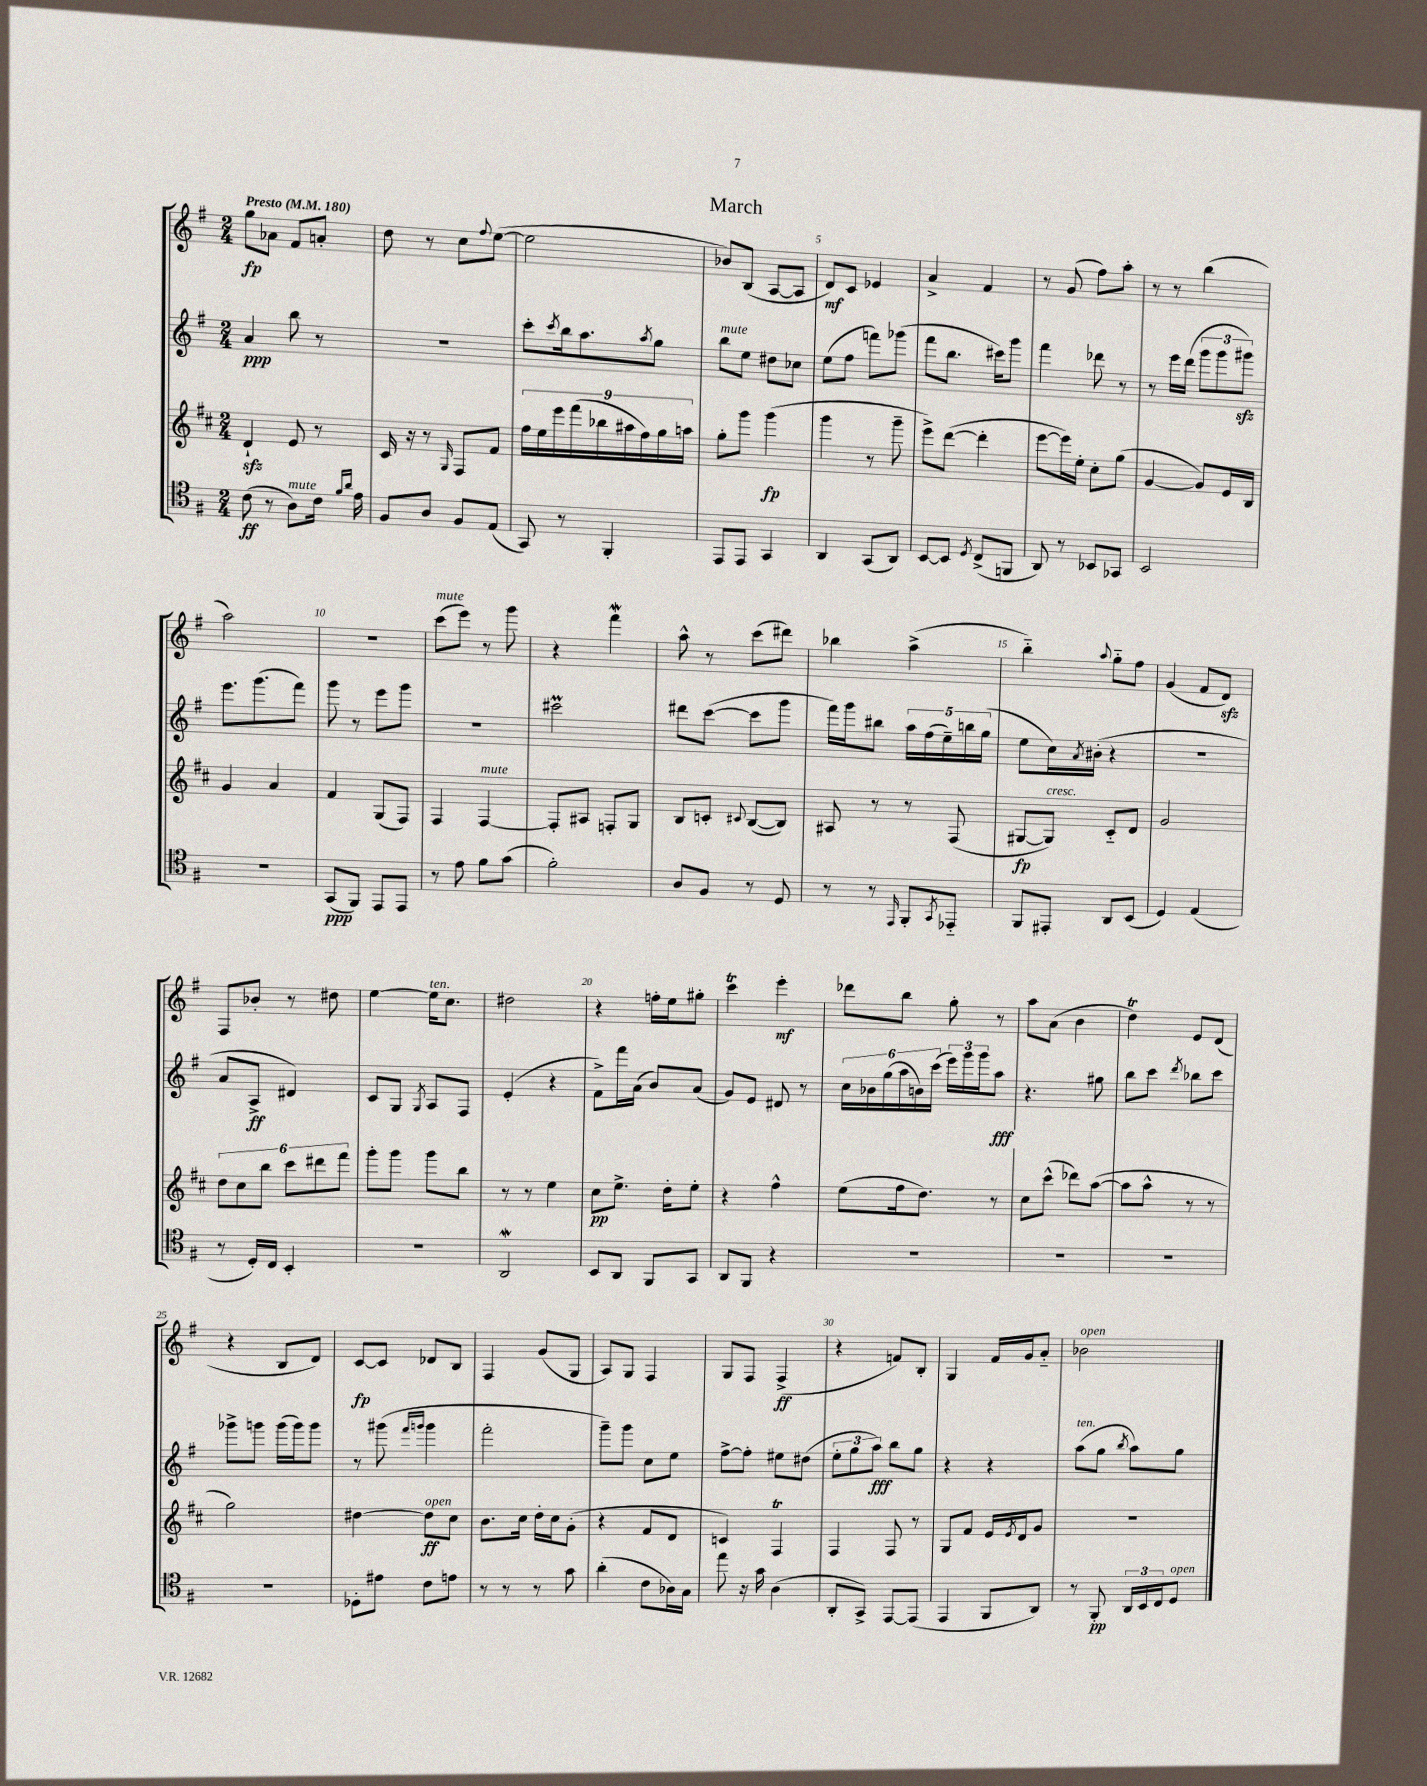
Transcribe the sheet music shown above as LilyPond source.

\header { title = "March" }
<<
\new StaffGroup <<
\new Staff = "s0" {
    \clef treble \key g \major \numericTimeSignature \time 2/4 \tempo "Presto" 4 = 180
    g''8\fp aes'8 fis'8 a'8-. |
    d''8 r8 c''8 \appoggiatura { fis''8 } e''8~( |
    e''2 |
    bes'8) b8( a8~ a8 |
    d'8\mf) c'8 ees'4 |
    a'4-> fis'4 |
    r8 g'8( fis''8) a''8-. |
    r8 r8 b''4( |
    a''2) |
    R2 |
    c'''8^\markup { \italic "mute" }( e'''8) r8 g'''8 |
    r4 fis'''4\mordent |
    a''8-^ r8 c'''8( dis'''8) |
    bes''4 a''4->( |
    b''4-_) \appoggiatura { a''8 } g''8-_ fis''8 |
    g'4( fis'8 d'8\sfz) |
    fis8 bes'8-. r8 dis''8 |
    e''4~ e''16^\markup { \italic "ten." } c''8. |
    dis''2 |
    r4 f''16-. e''16 gis''8-. |
    c'''4\trill e'''4-.\mf |
    des'''8 b''8 g''8-. r8 |
    a''8 a'8( b'4 |
    d''4\trill) e'8 d'8( |
    r4 b8 d'8) |
    c'8~\fp c'8 des'8 b8 |
    fis4 g'8( g8 |
    a8) g8 fis4 |
    g8 fis8 fis4->\ff( |
    r4 f'8) b8-. |
    g4 fis'16 g'16 a'8-_ |
    bes'2^\markup { \italic "open" } \bar "|." |
}
\new Staff = "s1" {
    \clef treble \key g \major \numericTimeSignature \time 2/4
    a'4\ppp b''8 r8 |
    R2 |
    c'''8-. \acciaccatura { c'''8 } b''16 a''8. \acciaccatura { a''8 } g''8 |
    b''8^\markup { \italic "mute" } e''8 dis''8 ces''8 |
    e''8( fis''8 f'''8) ges'''8( |
    fis'''8 b''8. cis'''16) g'''8 |
    fis'''4 des'''8 r8 |
    r8 e'''16 d'''16( \tuplet 3/2 { g'''8 g'''8 gis'''8\sfz) } |
    e'''8. g'''8.( fis'''8) |
    g'''8 r8 e'''8 g'''8 |
    R2 |
    cis'''2\prall |
    dis'''8 c'''8~( c'''8 g'''8 |
    fis'''16) g'''16 bis''8 \tuplet 5/4 { a''16 fis''16( e''16--) b''16 g''16( } |
    e''8 c''16) \acciaccatura { a'8 } bis'16-.( r4 |
    r2 |
    a'8 a8->\ff dis'4) |
    c'8 g8 \acciaccatura { g8 } a8 fis8 |
    e'4-.( r4 |
    fis'8->) fis'''16 a'16( b'8) a'8( |
    g'8) e'8 dis'8 r8 |
    \tuplet 6/4 { c''16 bes'16 g''16( a''16 b'16) c'''16( } \tuplet 3/2 { e'''16) g'''16 g'''16 } a''8\fff |
    r4. gis''8 |
    b''8 c'''8 \acciaccatura { d'''8 } bes''8 c'''8 |
    ges'''8-> g'''8 g'''16( g'''16) g'''8 |
    r8 gis'''8( \grace { fis'''16 g'''16 } g'''4 |
    fis'''2-. |
    g'''8--) g'''8 c''8 e''8 |
    fis''8~-> fis''8-. eis''8 dis''8( |
    \tuplet 3/2 { e''8-. g''8 a''8\fff) } b''8 g''8 |
    r4 r4 |
    a''8^\markup { \italic "ten." }( g''8 \acciaccatura { b''8 } a''8) g''8 \bar "|." |
}
\new Staff = "s2" {
    \clef treble \key d \major \numericTimeSignature \time 2/4
    d'4-!\sfz e'8 r8 |
    cis'16 r16 r8 \grace { g16 } fis8 fis'8 |
    \tuplet 9/8 { fis''16 e''16 e'''16 fis'''16( bes''16 ais''16 fis''16) g''16 a''16 } |
    g''8-. g'''8 g'''4\fp( |
    g'''4 r8 g'''8-- |
    e'''8->) d'''8~( d'''4-. |
    e'''8~ e'''16) e''16-. cis''8-. g''8( |
    g'4~ g'8) e'16 b16 |
    g'4 a'4 |
    fis'4 g8( fis8) |
    fis4 fis4~^\markup { \italic "mute" } |
    fis8-. ais8 f8-. g8 |
    b8 c'8-. \appoggiatura { cis'8 } b8~( b8) |
    ais8 r8 r8 fis8( |
    gis8~\fp gis8^\markup { \italic "cresc." }) cis'8-_ d'8 |
    g'2 |
    \tuplet 6/4 { d''8 cis''8 b''8 cis'''8 dis'''8 fis'''8 } |
    g'''8-. g'''8 g'''8 b''8 |
    r8 r8 e''4 |
    cis''8\pp e''8.-> d''16-. e''8-. |
    r4 fis''4-^ |
    e''8( fis''16 d''8.) r8 |
    cis''8 cis'''8-^( des'''8) a''8~( |
    a''8 a''8-^ r8 r8 |
    g''2) |
    dis''4~ dis''8\ff^\markup { \italic "open" } cis''8 |
    b'8. cis''16 d''16-. cis''16 g'8-.( |
    r4 fis'8 d'8 |
    c'4) fis4\trill |
    fis4 fis8 r8 |
    g8 fis'8 e'16 \acciaccatura { e'8 } d'16 g'8 |
    r2 \bar "|." |
}
\new Staff = "s3" {
    \clef tenor \key g \major \numericTimeSignature \time 2/4
    c'8\ff( r8 a8^\markup { \italic "mute" }) c'16 \grace { fis'16 a'16 } e'16 |
    fis8 a8 fis8 e8( |
    g,8) r8 fis,4-. |
    e,8 e,8 g,4 |
    a,4 g,8( a,8) |
    b,8~ b,8 \acciaccatura { d8 } c8->( f,8 |
    a,8) r8 bes,8 ges,8 |
    b,2 |
    R2 |
    g,8\ppp( fis,8) e,8 e,8 |
    r8 e'8 fis'8 g'8( |
    fis'2-.) |
    a8 fis8 r8 d8 |
    r8 r8 \grace { e,16 } fis,8-. \acciaccatura { g,8 } ees,8-_ |
    fis,8 eis,8-. a,8 b,8( |
    d4) e4( |
    r8 d16-.) c16 b,4-. |
    R2 |
    a,2\mordent |
    b,8 a,8 fis,8 g,8 |
    a,8 fis,8 r4 |
    R2 |
    R2 |
    R2 |
    R2 |
    des8-. eis'8 c'8 e'8 |
    r8 r8 r8 g'8 |
    a'4-.( c'8 aes16) g16 |
    e''8 r16 g'16 a4( |
    a,8-. g,8->) e,8~ e,8( |
    e,4 fis,8 a,8) |
    r8 fis,8-.\pp \tuplet 3/2 { a,16 b,16 c16 } d8^\markup { \italic "open" } \bar "|." |
}
>>
>>
\layout { \context { \Score \override BarNumber.break-visibility = ##(#f #t #t) barNumberVisibility = #(every-nth-bar-number-visible 5) } }
